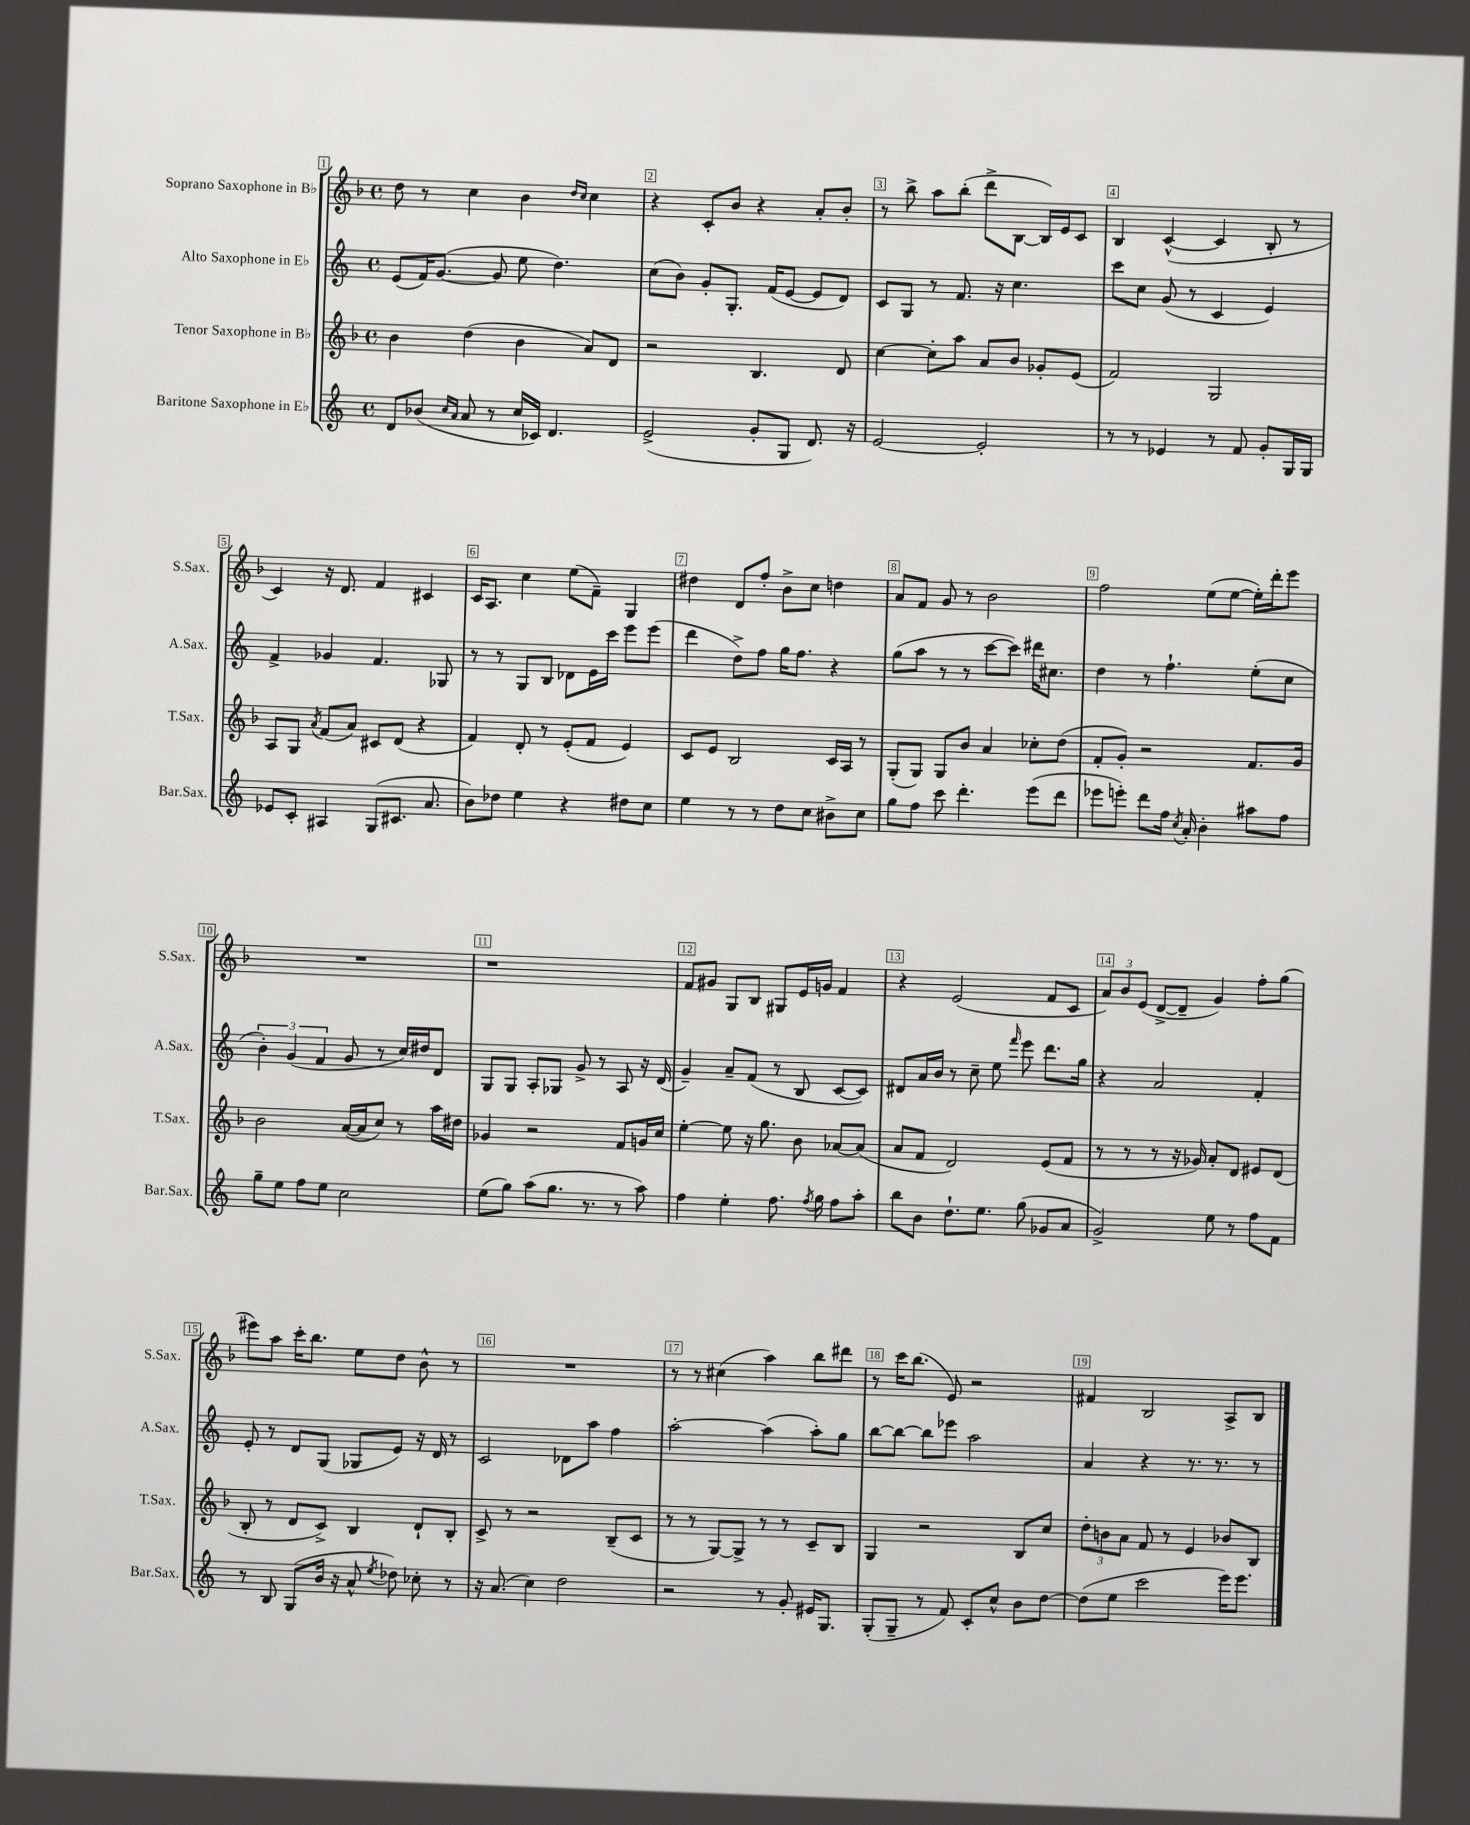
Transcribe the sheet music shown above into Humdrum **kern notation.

**kern	**kern	**kern	**kern
*staff4	*staff3	*staff2	*staff1
*clefG2	*clefG2	*clefG2	*clefG2
*k[]	*k[b-]	*k[]	*k[b-]
*M4/4	*M4/4	*M4/4	*M4/4
*met(c)	*met(c)	*met(c)	*met(c)
8d/L	4b-\	(8e/L	8dd\
(8b-/J	.	16f/K)	8r
.	.	([8.g/J	.
16qqcc/LL	.	.	.
16qqa/JJ	.	.	.
8a/	(4dd\	.	4cc\
8r	.	8g/]	.
16cc/LL	4b-\	8ee\	4b-\
16c-/JJ)	.	.	.
4.d/	.	4.dd\)	.
.	.	.	16qqdd/LL
.	.	.	16qqcc/JJ
.	8a/L)	.	4cc\
.	8d/J	.	.
=	=	=	=
(2e^/	2r	(8cc\L	4r
.	.	8b\J)	.
.	.	8g'/L	8c'/L
.	.	8.G'/J	8b-/J
8g'/L	4.B-/	.	4r
.	.	(16f/LK	.
8G/J	.	[8e/J	.
8.d/)	.	8e/]L	8a'/L
.	8d/	8d/J)	8b-'/J
16r	.	.	.
=	=	=	=
[2e/	[4cc\	8c/L	8r
.	.	8G/J	8bb-^\
.	8cc'\]L	8r	8aa\L
.	8aa\J	8.f/	(8bb-'\J
2e'/]	8a/L	.	8ddd^\L
.	.	16r	.
.	8b-/J	4.cc\	[8B-\J
.	8g-'/L	.	16B-/]LL)
.	.	.	16e/J
.	(8e/J	.	8c/J
=	=	=	=
8r	2f/)	8ccc\L	4B-/
8r	.	8cc\J	.
4e-/	.	(8g/	([4c^^/
.	.	8r	.
8r	2G/	4c/	4c/]
8f/	.	.	.
8g'/L	.	4e/)	8B-'/
16G/L	.	.	8r
16G/JJ	.	.	.
=	=	=	=
8e-/L	8A/L	4f^/	4c/)
8c'/J	8G/J	.	.
.	8qa/	.	.
4A#/	(8f/L	4g-/	16r
.	.	.	8.d/
.	8a/J)	.	.
(8G/L	8c#/L	4.f/	4f/
8.c#/J	(8d/J	.	.
.	4r	.	4c#/
8.a/	.	.	.
.	.	8G-/	.
=	=	=	=
8b\L)	4f/)	8r	16c/LK
.	.	.	8.A/J
8dd-\J	.	8r	.
4ee\	8d'/	8G/L	4cc\
.	8r	8B/J	.
4r	(8e'/L	8d-\L	(8ee\L
.	8f/J	16e\L	8f~\J)
.	.	16ccc\JJ	.
8dd#\L	4e/)	8eee\L	4G/
8cc\J	.	(8eee\J	.
=	=	=	=
4ee\	8c/L	4ddd\	4dd#\
.	8e/J	.	.
8r	2B-/	8dd^\L)	8d/L
8r	.	8ff\J	8ff'/J
8dd\L	.	16gg\LK	8b-^\L
.	.	8.ff\J	.
8cc\J	.	.	8cc\J
8b#^\L	16c/LL	4r	4dd\
.	16A/JJ	.	.
8cc\J	8r	.	.
=	=	=	=
8gg\L	(8G'/L	(8gg\L	8a/L
8ff\J	8G/J)	8aa\J	8f/J
8ccc\	8G/L	8r	8g/
4.ddd'\	8b-/J	8r	8r
.	4a/	[8ccc\L	2b-\
.	.	8ccc\]J)	.
(8eee\L	8cc-'\L	16ddd#\LK	.
.	.	8.cc#\J	.
8ddd\J	(8dd\J	.	.
=	=	=	=
8eee-\L	8f'/L	4dd\	2ff\
8eee'\J)	8g'/J)	.	.
8ddd\L	2r	8r	.
16ff\Jk	.	4.ff`\	.
8qcc/	.	.	.
16a'/	.	.	.
4b'\	.	.	(8ee\L
.	.	.	[8ee\J
8aa#\L	8.f/L	(8ee'\L	16ee'\]LL)
.	.	.	16ddd'\J
8ff\J	.	8cc\J	8eee\J
.	16g/Jk	.	.
=	=	=	=
8gg~\L	2b-\	6b'\)	1r
8ee\J	.	.	.
.	.	(6g/	.
8ff\L	.	.	.
.	.	6f/	.
8ee\J	.	.	.
2cc\	([16a/LL	8g/	.
.	16a/]J	.	.
.	8cc/J)	8r	.
.	8r	16cc/LL)	.
.	.	16dd#/J	.
.	16aa\LL	8d/J	.
.	16dd#\JJ	.	.
=	=	=	=
(8ee\L	4g-/	8G/L	1r
8gg\J)	.	8G/J	.
(8aa\L	2r	8A'/L	.
8.gg\J	.	8G-/J	.
.	.	8g^/	.
8.r	.	.	.
.	.	8r	.
8r	8f/L	8A/	.
8aa\)	16g/L	16r	.
.	16cc/JJ	(16d/	.
=	=	=	=
4ff\	[4ee'\	4g~/)	8f/L
.	.	.	8g#/J
4ee'\	8ee\]	8a~/L	8G/L
.	16r	(8f/J	8B-/J
.	8.gg\	.	.
8.ff\	.	8r	8G#/L
.	8b-\	8B/	16e/L
8qff/	.	.	.
16gg\	.	.	16g/JJ
8ff\L	[8a-/L	[8c/L	4f/
8aa'\J	(8a-/]J	8c/]J)	.
=	=	=	=
8bb\L	8a/L	8d#/L	4r
8b\J	8f/J	16a/L	.
.	.	16b/JJ	.
8.dd`\L	2d/)	8r	(2e/
.	.	8cc~\	.
8.ee\J	.	.	.
.	.	8ee\	.
.	.	16qqfff/	.
(8gg\	.	8eee\	.
8g-/L	(8e/L	8.ddd\L	8f/L
8a/J	8f/J	.	8c/J
.	.	16gg\Jk	.
=	=	=	=
2g^/)	8r	4r	12a/L)
.	.	.	12b-/
.	8r	.	.
.	.	.	(12e/J
.	8r	2a/	[8d^/L
.	16r	.	8d~/]J
.	16g-/)	.	.
8ee\	8a'/L	.	4g/)
8r	8d/J	.	.
8ff\L	8e#/L	4f'/	8ff'\L
8f\J	(8d/J	.	(8gg\J
=	=	=	=
8r	8B-'/	8e'/	8eee#\L)
8B/	8r	8r	8aa\J
(8G/L	8d/L	8d/L	16ccc'\LK
.	.	.	8.bb-\J
16b/Jk	8c^/J)	(8G/J	.
16r	.	.	.
8a^^/	4B-/	8G-/L	8ee\L
8qee/	.	.	.
8dd-\)	.	8e/J)	8dd\J
8cc-'\	8d`/L	16r	8b-^^\
.	.	16d/	.
8r	8B-'/J	8r	8r
=	=	=	=
16r	8c^/	2c/	1r
(8.a/	.	.	.
.	8r	.	.
4cc\)	2r	.	.
2dd\	.	8d-\L	.
.	.	8aa\J	.
.	(8B-~/L	4ff\	.
.	8c/J	.	.
=	=	=	=
2r	8r	[2aa'\	8r
.	8r	.	8r
.	[8G/L)	.	(4cc#\
.	8G^/]J	.	.
8r	8r	(4aa\]	4aa\)
8g'/	8r	.	.
16e#/LK	8c~/L	8aa'\L)	8bb-\L
8.G/J	.	.	.
.	8B-/J	8gg\J	8ddd#\J
=	=	=	=
(8G'/L	4G/	[8bb\L	8r
8G~/J	.	8bb\_J	16ccc\LK
.	.	.	(8.bb-\J
8r	2r	8bb\]L	.
8f/)	.	8eee-\J	8e/)
8c'/L	.	2aa\	2r
8cc^^/J	.	.	.
8b\L	8B-/L	.	.
[8dd\J	8cc/J	.	.
=	=	=	=
(8dd\]L	12dd'\L	4a/	4f#/
.	12b\	.	.
8ee\J	.	.	.
.	12a\J	.	.
2ccc\	8f/	4r	2B-/
.	8r	.	.
.	4e/	8.r	.
.	.	8.r	.
16eee\LK)	8b-/L	.	8A^/L
8.eee\J	.	.	.
.	8B-/J	8r	8B-/J
==	==	==	==
*-	*-	*-	*-
